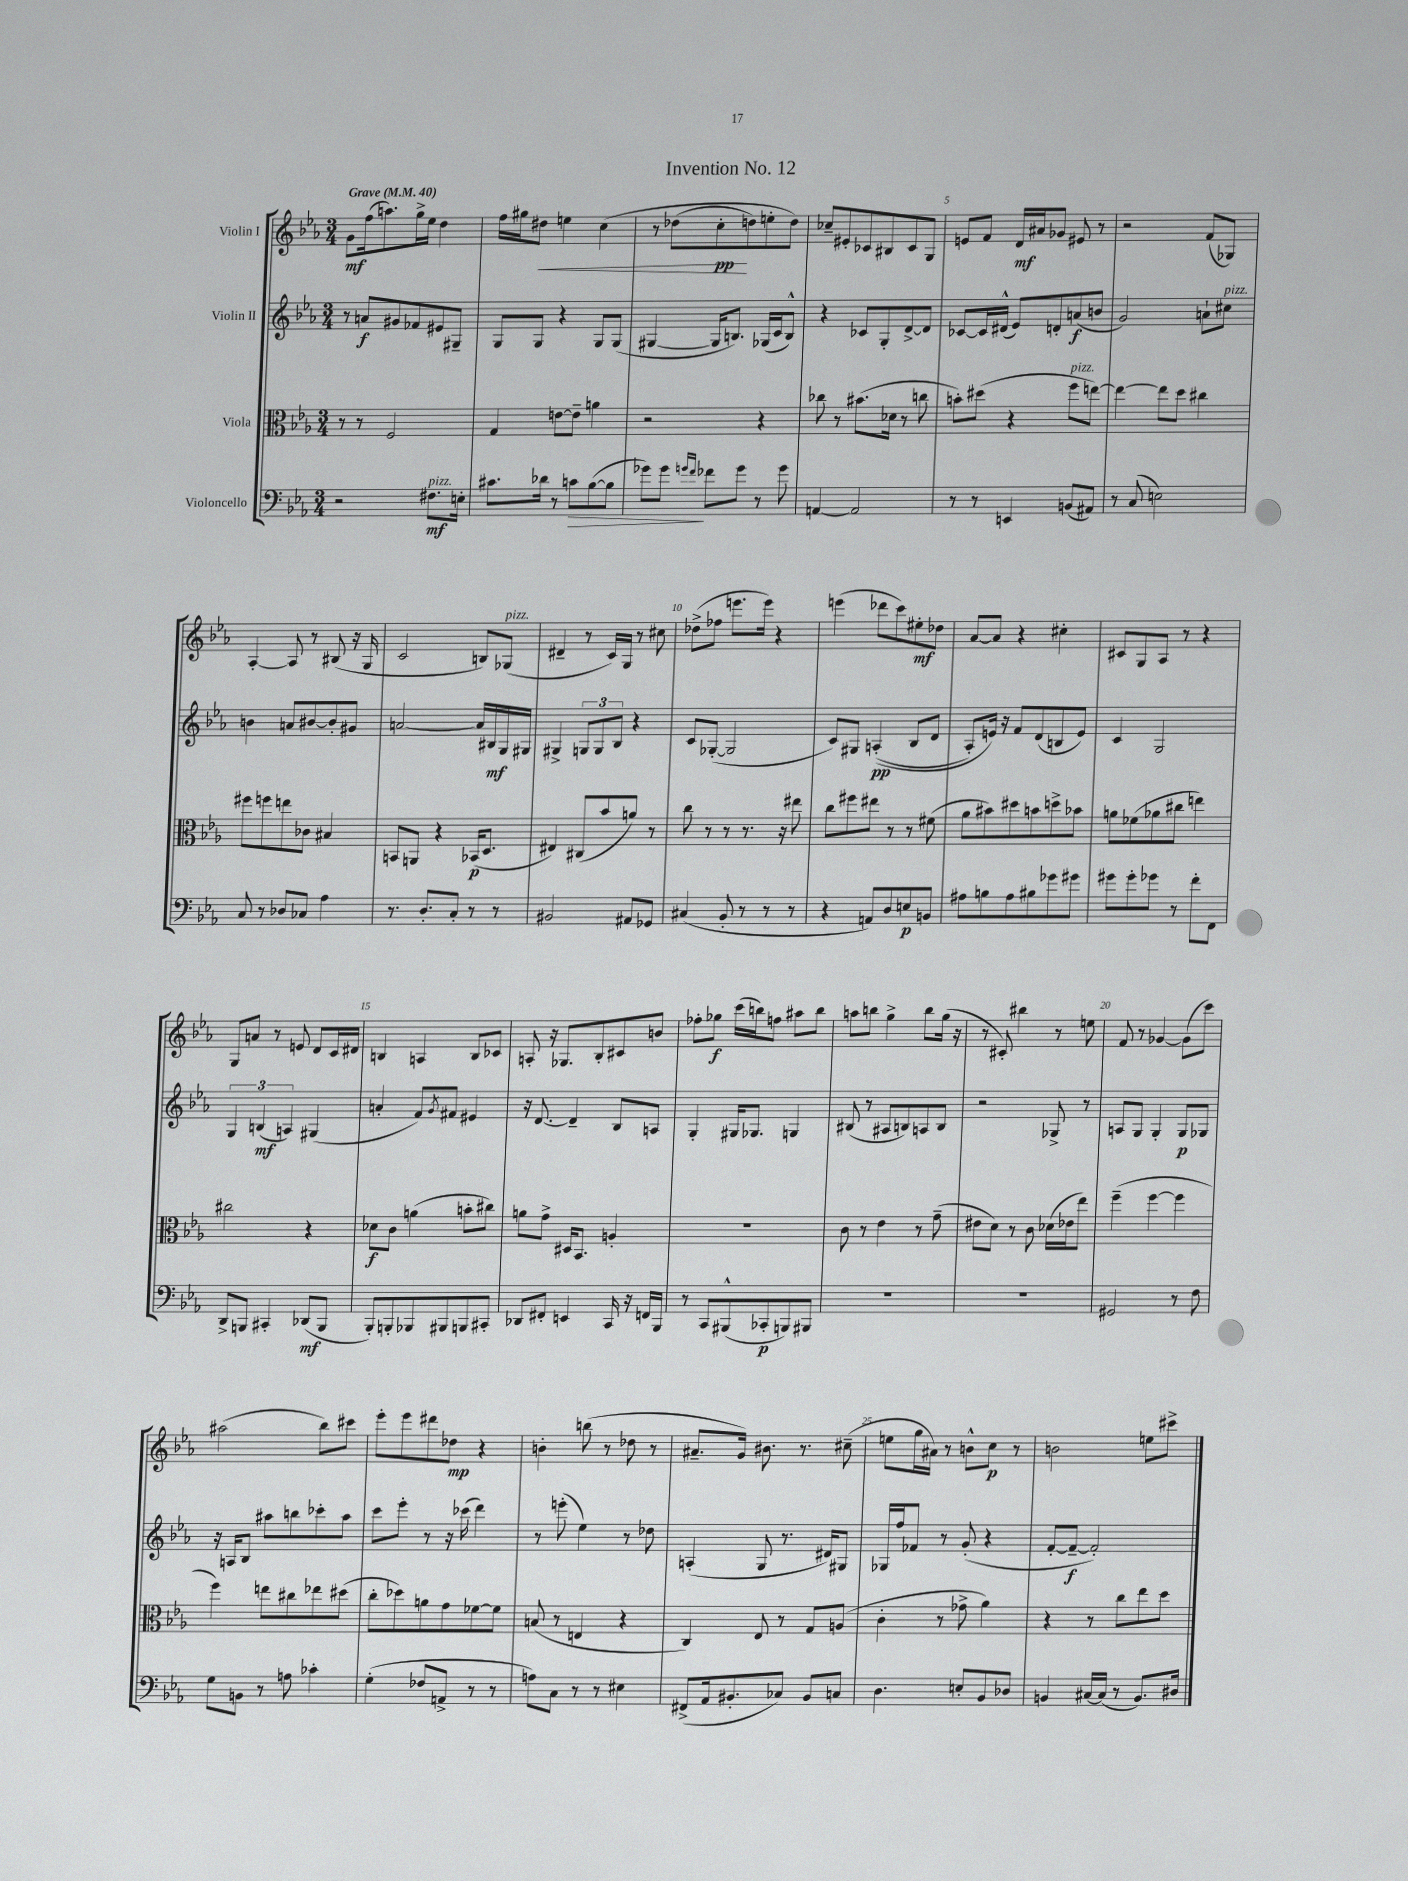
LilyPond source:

\header { title = "Invention No. 12" }
<<
\new StaffGroup <<
\new Staff = "s0" \with { instrumentName = "Violin I" } {
    \clef treble \key ees \major \numericTimeSignature \time 3/4 \tempo "Grave" 4 = 40
    g'8\mf f''16( a''8.) g''16-> ees''16 d''4 |
    f''16 gis''16 dis''8\< e''4 c''4\( |
    r8 des''8( c''8-.\pp\! d''8) e''8-. d''8\) |
    ces''8-- eis'8-. ces'8 bis8 ces'8 g8 |
    e'8 f'8 d'16\mf ais'16 ges'8 eis'8 r8 |
    r2 f'8( ges8) |
    aes4~-. aes8 r8 bis8( r16 g16 |
    c'2 b8) ges8^\markup { \italic "pizz." }( |
    dis'4-- r8 c'16) g16 r8 cis''8 |
    des''8->( fes''8 e'''8. e'''16) r4 |
    e'''4( des'''8 c'''8) eis''8-.\mf des''8 |
    aes'8~ aes'8 r4 cis''4-. |
    cis'8 g8 aes8 r8 r4 |
    g8 a'8 r8 e'8 d'8 c'16 dis'16 |
    b4 a4 b8 ces'8 |
    a8-. r16 ges8. bes8-. cis'8 b'8 |
    fes''8-. ges''8\f c'''16( b''16) f''8 ais''8 b''8 |
    a''8 b''8 g''4-> b''8 g''16( r16 |
    r8 cis'8-.) bis''4 r8 e''8 |
    f'8 r8 ges'4~ ges'8( c'''8) |
    ais''2( bes''8) cis'''8 |
    ees'''8-. ees'''8 dis'''8 des''8\mp r4 |
    b'4-. b''8( r8 des''8 r8 |
    ais'8.-- g'16) bis'8. r8. cis''8--( |
    e''8 g''16 ais'16) r8 b'8-^ c''8\p r8 |
    b'2 e''8 cis'''8-> \bar "|." |
}
\new Staff = "s1" \with { instrumentName = "Violin II" } {
    \clef treble \key ees \major \numericTimeSignature \time 3/4
    r8 a'8\f gis'8 fes'8 eis'8 gis8-- |
    g8 g8 r4 g8 g8( |
    gis4~ gis16 b8.) ges16( c'16 b8-^) |
    r4 ces'8 g8-. d'8~-> d'8 |
    ces'8~ ces'16 dis'16-^( ees'8) d'8-. a'8\f( b'8 |
    g'2) a'8-! cis''8^\markup { \italic "pizz." } |
    b'4 a'8 bis'8~ bis'8-. gis'8 |
    a'2~ a'16 bis16\mf g16 gis16 |
    gis4-> \tuplet 3/2 { g8 g8 bes8 } r4 |
    c'8 ges8~-.( ges2 |
    c'8) gis8 a4-.\pp(\( bes8 d'8 |
    aes8-.) e'16\) r16 f'8 d'8( b8 e'8) |
    c'4 g2 |
    \tuplet 3/2 { g4 b4\mf( a4) } gis4( |
    a'4-. f'8) \acciaccatura { g'8 } fis'8 eis'4 |
    r16 d'8.~ d'4-- bes8 a8 |
    g4-. gis16 ges8. g4 |
    bis8( r8 ais8 b8) a8 b8 |
    r2 ges8-> r8 |
    a8 g8 g4-. g8\p ges8 |
    r16 a16 bes8 ais''8 b''8 ces'''8-. ais''8 |
    c'''8 ees'''8-. r8 r16 ces'''16( d'''4) |
    r8 e'''8-.( ees''4) r8 des''8 |
    a4-.( g8 r8. dis'16) gis8 |
    ges16 f''16 fes'8 r8 g'8-.( r4 |
    f'8~-. f'8~--\f f'2-.) \bar "|." |
}
\new Staff = "s2" \with { instrumentName = "Viola" } {
    \clef alto \key ees \major \numericTimeSignature \time 3/4
    r8 r8 f2 |
    g4 e'8~ e'8-- a'4 |
    r2 r4 |
    ces''8 r8 bis'8.( des'16 r8 c''8 |
    b'8-.) dis''8( r4 f''8^\markup { \italic "pizz." } e''8~) |
    e''4~ e''8 d''8 cis''4 |
    fis''8 f''8 e''8 ces'8 bis4 |
    b,8 a,8 r4 bes,16\p( d8. |
    eis4) cis8( bes'8 a'8) r8 |
    c''8 r8 r8 r8. r16 eis''8 |
    c''8 fis''8 eis''8 r8 r8 fis'8( |
    aes'8 bis'8) dis''8 b'8 d''8-> bes'8 |
    a'8 fes'8( aes'8 cis''8 e''4) |
    cis''2 r4 |
    des'8\f c'8 a'4( b'8-. cis''8) |
    a'8 g'8-> dis16 bes,8. a4-. |
    R2. |
    c'8 r8 ees'4 r8 g'8--( |
    eis'8 d'8) r8 c'8 des'16( ees'16 ees''8) |
    f''4--( f''4~ f''4 |
    f''4) e''8 cis''8 ees''8 dis''8( |
    c''8-. des''8) a'8 g'8 fes'8~ fes'8 |
    b8( r8 e4 r4 |
    c4) ees8 r8 g8 a8( |
    c'4-. r8 ges'8-> aes'4) |
    r4 r8 c''8 ees''8 d''8 \bar "|." |
}
\new Staff = "s3" \with { instrumentName = "Violoncello" } {
    \clef bass \key ees \major \numericTimeSignature \time 3/4
    r2 fis8.\mf^\markup { \italic "pizz." } e16-. |
    cis'8. des'16 r8 c'8\> bes8~( bes8 |
    ges'8) ges'8\! \grace { g'16 f'16 } fes'8 g'8 r8 g'8 |
    a,4~ a,2 |
    r8 r8 e,4 b,8( ais,8) |
    r8 c8( e2) |
    c8 r8 des8 ces8 aes4 |
    r8. d8.-. c8-. r8 r8 |
    bis,2 ais,8 ges,8 |
    cis4( bes,8-. r8 r8 r8 |
    r4 a,8) d8 e8\p b,8 |
    ais8 b8 ais8 bis8 ges'8 gis'8 |
    gis'8 gis'8-. ges'8 r8 f'8-. f,8 |
    d,8-> b,,8 cis,4-. des,8\mf( b,,8 |
    bes,,8-.) b,,8-. bes,,8 bis,,8 b,,8 cis,8-. |
    des,8 fis,8-. e,4 c,16 r16 f,16 bes,,16 |
    r8 c,8 bis,,8-^( ces,8-.\p b,,8) bis,,8 |
    R2. |
    R2. |
    gis,2 r8 f8 |
    g8 b,8 r8 a8 ces'4-. |
    g4-.( fes8 a,8-> r8 r8 |
    a8) c8 r8 r8 eis4 |
    fis,8->( aes,16 bis,8.-. ces8) bis,8 c8 |
    d4. e8-. bes,8 des8 |
    b,4 cis16~ cis16( r8 b,8.) dis16 \bar "|." |
}
>>
>>
\layout { \context { \Score \override BarNumber.break-visibility = ##(#f #t #t) barNumberVisibility = #(every-nth-bar-number-visible 5) } }
